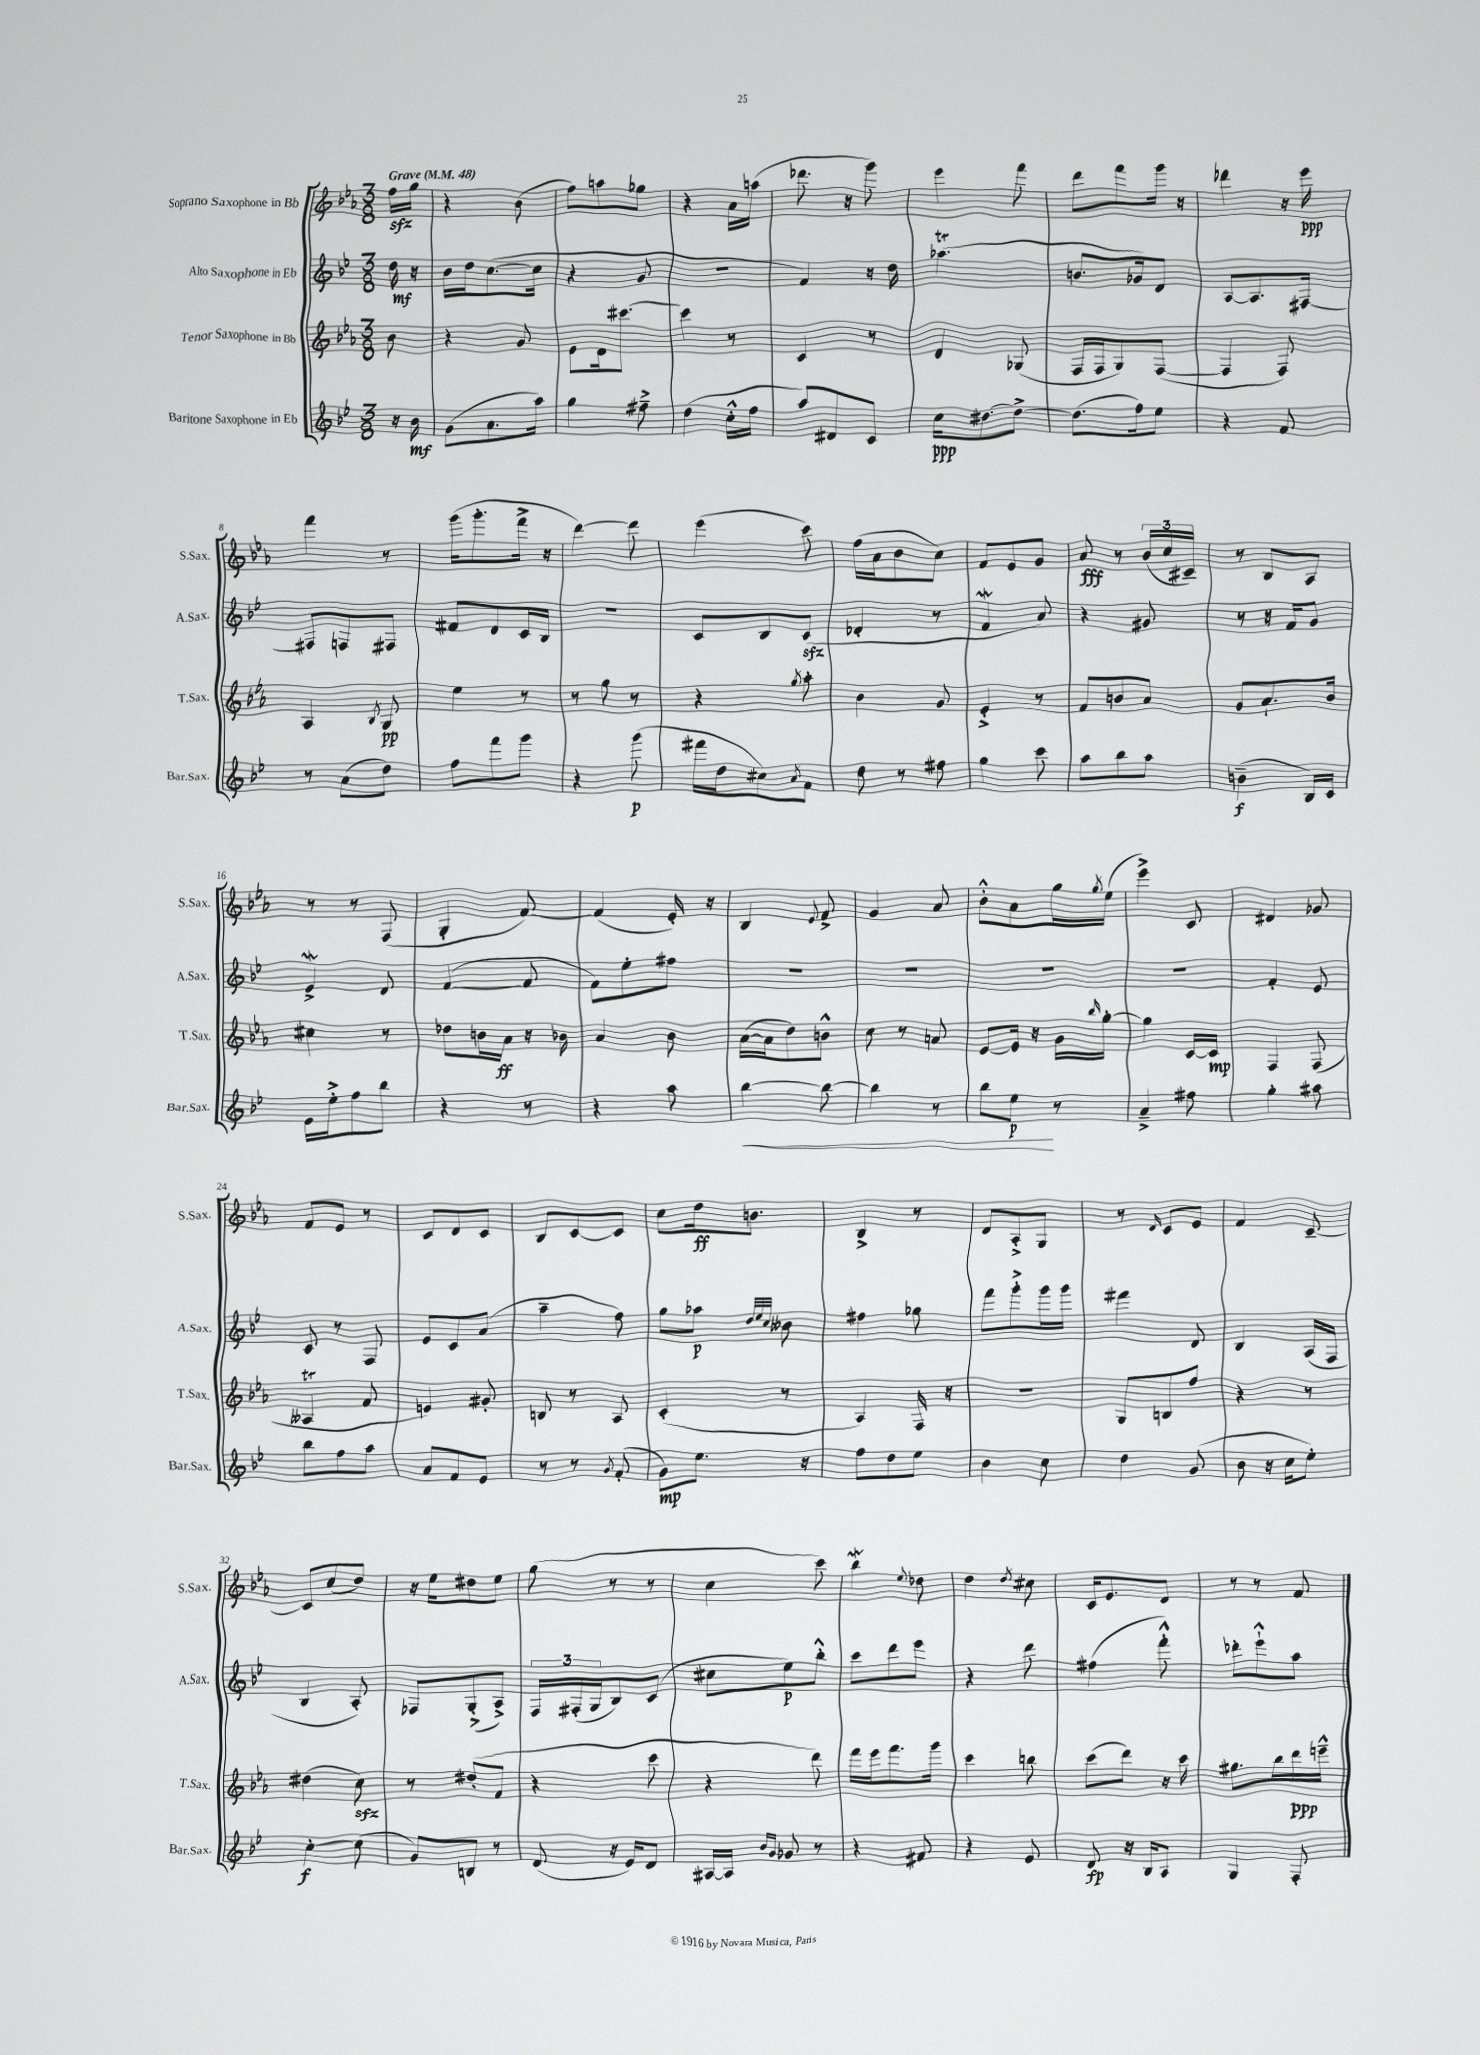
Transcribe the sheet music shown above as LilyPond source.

<<
\new StaffGroup <<
\new Staff = "s0" \with { instrumentName = "Soprano Saxophone in Bb" shortInstrumentName = "S.Sax." } {
    \clef treble \key ees \major \numericTimeSignature \time 3/8 \partial 8 \tempo "Grave" 4 = 48
    f''16\sfz g''16 |
    r4 bes'8( |
    f''8) a''8 ges''8 |
    r4 aes'16 a''16( |
    des'''8. r16 g'''8) |
    ees'''4 f'''8 |
    d'''8 f'''8 g'''16 r16 |
    des'''4 r16 ees'''16\ppp |
    f'''4 r8 |
    g'''16( g'''8.-. f'''16-> r16 |
    d'''4~) d'''8 |
    ees'''4( c'''8) |
    f''16( aes'16 bes'8 c''8) |
    f'8 ees'8 g'8 |
    aes'8\fff r8 \tuplet 3/2 { bes'16( c''16 cis'16--) } |
    r8 bes8 aes8 |
    r8 r8 f8( |
    g4-. f'8~) |
    f'4( ees'16-.) r16 |
    bes4 \appoggiatura { ees'8 } f'8-> |
    g'4 aes'8 |
    bes'8-.-^ aes'8 g''16 \acciaccatura { g''8 } ees''16( |
    ees'''4->) c'8 |
    dis'4 ges'8 |
    f'8 ees'8 r8 |
    c'8 d'8 c'8 |
    bes8 c'8~ c'8 |
    c''8 d''16\ff b'8. |
    bes4-> r8 |
    d'8 aes8-.-> g8 |
    r8 \grace { d'16 } c'8 ees'8 |
    f'4 c'8~-- |
    c'8 c''8( d''8) |
    r16 ees''16 dis''8 ees''8 |
    g''8( r8 r8 |
    c''4 c'''8) |
    bes''4\mordent \appoggiatura { ees''8 } des''8 |
    d''4 \acciaccatura { d''8 } cis''8 |
    c'16 ees'8. d'8 |
    r8 r8 f'8 \bar "|." |
}
\new Staff = "s1" \with { instrumentName = "Alto Saxophone in Eb" shortInstrumentName = "A.Sax." } {
    \clef treble \key bes \major \numericTimeSignature \time 3/8 \partial 8
    d''16\mf r16 |
    bes'16 d''16 c''8.~( c''16 |
    r4 g'8 |
    R4. |
    f'4) r16 d''16 |
    aes''4.\trill( |
    b'8. ges'16) d'8 |
    a8~ a8. fis16~ |
    fis8 f8 fis8 |
    fis'8 d'8 c'16 bes16 |
    R4. |
    c'8 bes8 c'8\sfz( |
    des'4-. r8 |
    f'4\mordent a'8) |
    r4 gis'8 |
    r8 r16 f'16 g'8 |
    ees'4->\mordent d'8 |
    f'4~( f'8 |
    f'8) ees''8-. fis''8 |
    R4. |
    R4. |
    R4. |
    R4. |
    f'4-. ees'8 |
    c'8 r8 f8 |
    ees'8 c'8 a'8( |
    a''4-- f''8) |
    g''8 aes''8\p \grace { d''32 ees''32 c''32 } beses'8 |
    fis''4 ges''8 |
    f'''8 g'''8-.-> g'''16 g'''16 |
    fis'''4 d'8 |
    bes4 a16( f16 |
    bes4 a8-.) |
    fes8 g8-.->( a8->) |
    \tuplet 3/2 { f16 fis16-.( g16 } bes8) c'8( |
    cis''8 ees''8\p) bes''8-.-^ |
    c'''8 d'''8 ees'''8 |
    r4 d'''8 |
    fis''4( f'''8-.-^) |
    des'''8-. ees'''8-!-^ a''8 \bar "|." |
}
\new Staff = "s2" \with { instrumentName = "Tenor Saxophone in Bb" shortInstrumentName = "T.Sax." } {
    \clef treble \key ees \major \numericTimeSignature \time 3/8 \partial 8
    bes'8 |
    r4 g'8 |
    ees'8 d'16 cis'''8.~ |
    cis'''4 r8 |
    c'4 r8 |
    d'4 ges8( |
    f16 f16 g8) f8~( |
    f4 f8) |
    aes4 \acciaccatura { bes8 } g8\pp |
    ees''4 r8 |
    r8 g''8 r8 |
    r4 \acciaccatura { g''8 } aes''8-. |
    bes'4 g'8 |
    ees'4-.-> r8 |
    f'8 b'8 aes'8 |
    g'8 aes'8.-! bes'16 |
    cis''4 r8 |
    des''8 b'16 aes'16\ff r16 bes'16 |
    aes'4 bes'8 |
    aes'16~( aes'16 d''8) b'8-^ |
    c''8 r8 a'8 |
    ees'8~ ees'16 r16 g'16 \grace { bes''16 } g''16~-. |
    g''4 c'16~ c'16\mp |
    f4 f8( |
    aeses4\trill f'8 |
    e'4) gis'8-. |
    b8 r8 aes8 |
    c'4-.( r8 |
    aes4) f16 r16 |
    R4. |
    g8 b8 f''8 |
    r4 r8 |
    dis''4( c''8\sfz) |
    r8 dis''8-.( f'8 |
    r4 c'''8 |
    r4 d'''8) |
    f'''16 ees'''16 f'''8. g'''16 |
    c'''4 b''8 |
    c'''8( d'''8) r16 c'''16 |
    gis''8. bes''16 d'''16\ppp e'''16---^ \bar "|." |
}
\new Staff = "s3" \with { instrumentName = "Baritone Saxophone in Eb" shortInstrumentName = "Bar.Sax." } {
    \clef treble \key bes \major \numericTimeSignature \time 3/8 \partial 8
    r16 bes'16\mf |
    g'8( a'8. a''16) |
    g''4 fis''8---> |
    d''4( c''16-.-^ f''16 |
    a''8) dis'8 c'8 |
    c''16\ppp dis''8.~ dis''8~-> |
    dis''8.( f''16) ees''8 |
    r4 f'8 |
    r8 a'8( d''8) |
    f''8 f'''8 g'''8 |
    r4 g'''8\p( |
    fis'''16 d''16 cis''8) \acciaccatura { a'8 } f'8 |
    d''8 r8 fis''8 |
    g''4 c'''8 |
    a''8 bes''8 a''8 |
    b'4--\f( bes16) c'16 |
    ees'16 ees''16-.-> f''8 bes''8 |
    r4 r8 |
    r4 a''8 |
    bes''4~\< bes''8~ |
    bes''4 r8 |
    bes''8 ees''8\p\! r8 |
    a'4---> fis''8 |
    g''4-. ais''8 |
    bes''8 f''8 a''8 |
    a'8 f'8 ees'8 |
    r8 r8 \acciaccatura { g'8 } f'8-.( |
    g'8\mp) ees''8. r16 |
    f''8 d''8 ees''8 |
    bes'4 c''8 |
    d''4 g'8( |
    bes'8 r16 c''16 ees''8-.) |
    c''4~-.\f c''8( |
    g'8) b8 r8 |
    d'8( r16 ees'16) d'8 |
    ais16~ ais16 \grace { bes'16 g'16 } ges'8 r8 |
    r4 fis'8 |
    r4 ees'8 |
    d'8\fp r16 bes16 a8 |
    g4 f8-. \bar "|." |
}
>>
>>
